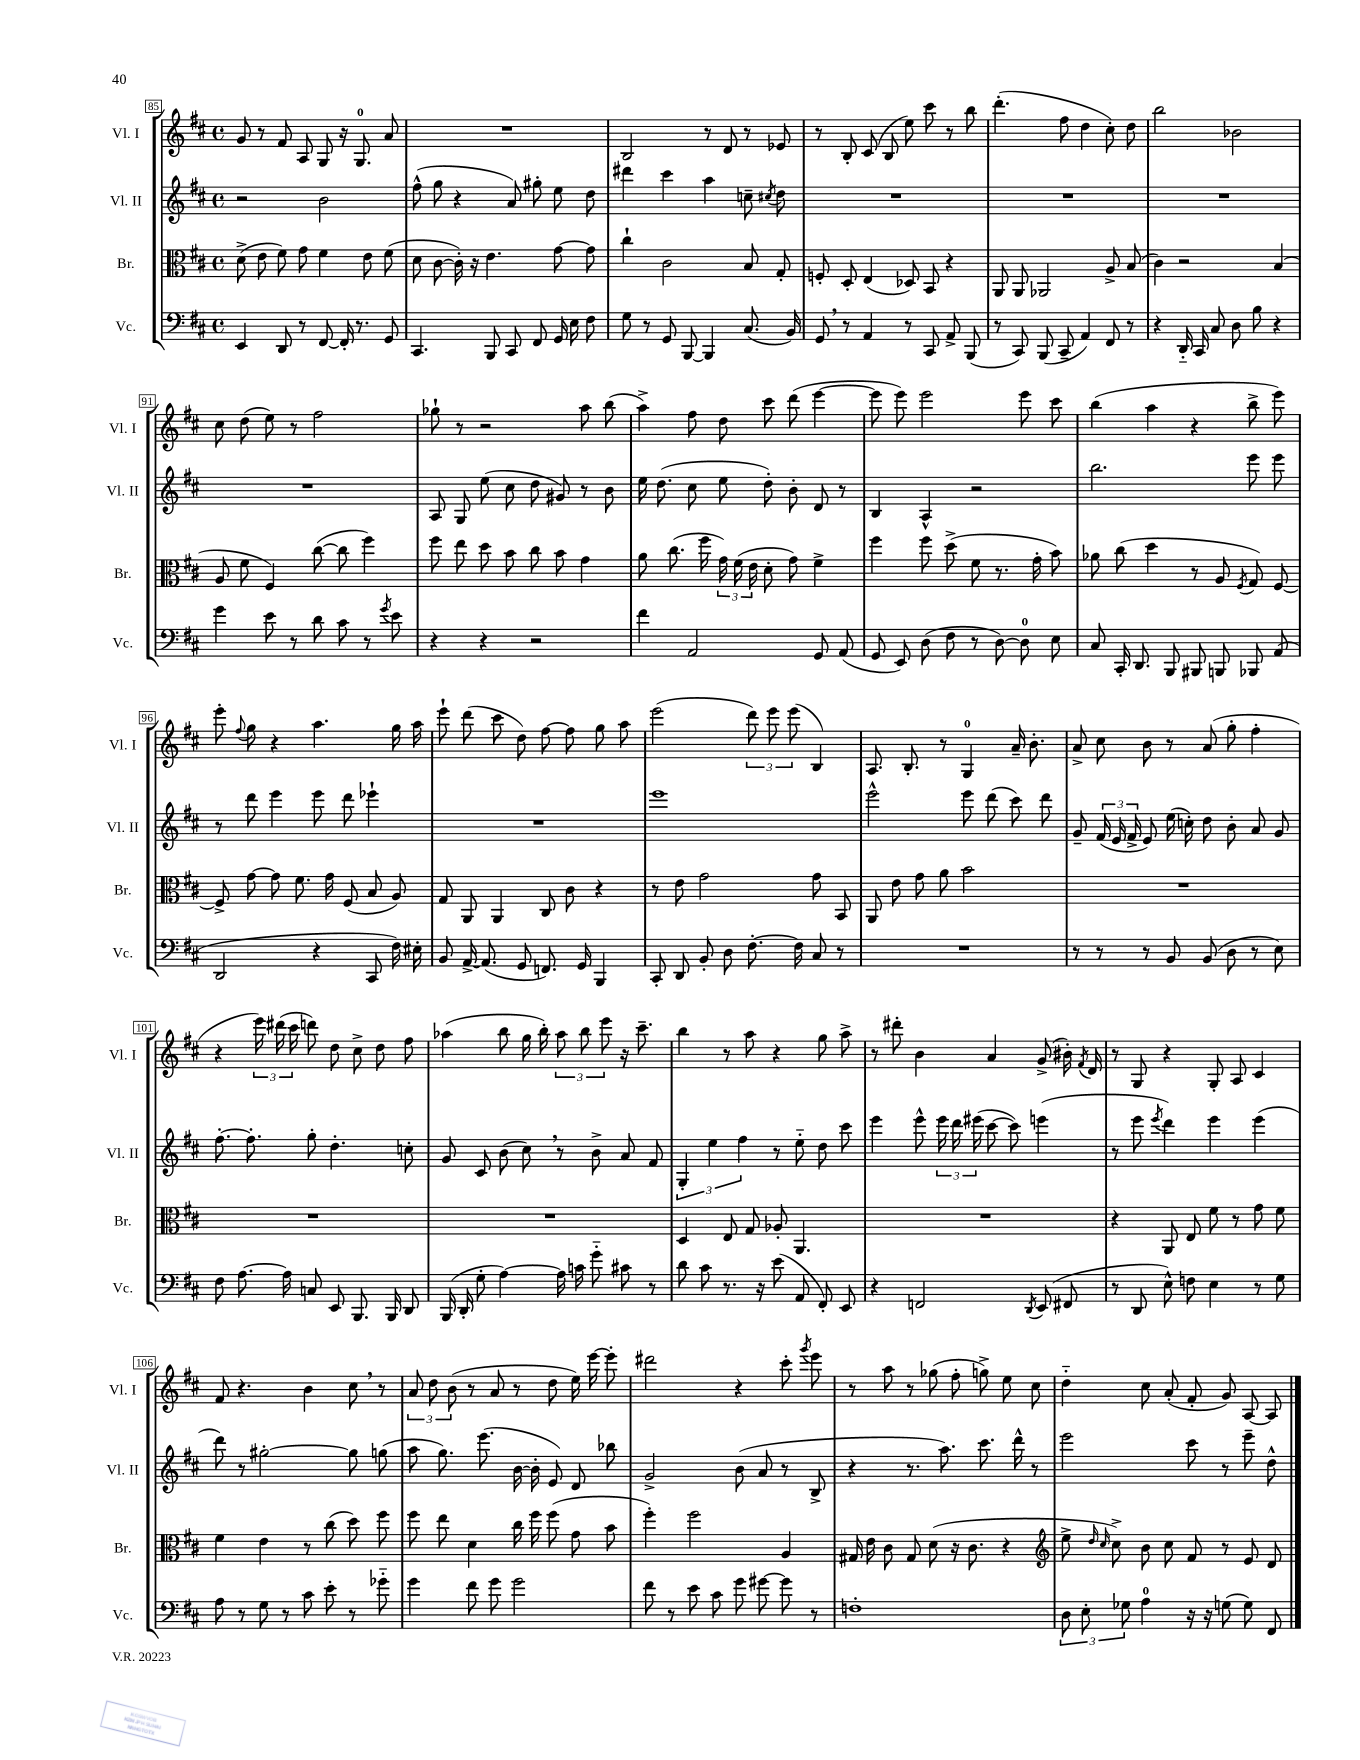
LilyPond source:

<<
\new StaffGroup <<
\new Staff = "s0" \with { instrumentName = "Vl. I" shortInstrumentName = "Vl. I" } {
    \clef treble \key d \major \defaultTimeSignature \time 4/4
    \autoBeamOff g'8 r8 fis'8 a8 g8 r16 g8.-0 a'8 |
    R1 |
    b2 r8 d'8 r8 ees'8 |
    r8 b8-. cis'8( b8 e''8) cis'''8 r8 b''8 |
    d'''4.-.( fis''8 d''4 cis''8-.) d''8 |
    b''2 bes'2 |
    cis''8 d''8( e''8) r8 fis''2 |
    ges''8-! r8 r2 a''8 b''8( |
    a''4->) fis''8 d''8 cis'''8 d'''8( e'''4~ |
    e'''8 e'''8) e'''2 e'''8 cis'''8 |
    b''4( a''4 r4 b''8-> e'''8) |
    e'''8-. \appoggiatura { fis''8 } g''8 r4 a''4. g''16 a''16 |
    e'''8-! d'''8( cis'''8 d''8) fis''8~ fis''8 g''8 a''8 |
    e'''2( \tuplet 3/2 { d'''8) e'''8 e'''8( } b4) |
    a8. b8.-. r8 g4-0 a'16-- b'8.-. |
    a'8-> cis''8 b'8 r8 a'8( g''8-. fis''4-. |
    r4 \tuplet 3/2 { e'''16) dis'''16( cis'''16 } d'''8) d''8 cis''8-> d''8 fis''8 |
    aes''4( b''8 g''16 b''16-.) \tuplet 3/2 { aes''8 b''8 e'''8 } r16 cis'''8.-- |
    b''4 r8 a''8 r4 g''8 a''8-> |
    r8 dis'''8-. b'4 a'4 g'8->( bis'16-.) \acciaccatura { fis'8 } d'16 |
    r8 g8 r4 g8-. a8 cis'4 |
    fis'8 r4. b'4 cis''8 \breathe r8 |
    \tuplet 3/2 { a'8 d''8 b'8( } r8 a'8 r8 d''8 e''16) e'''16~ e'''8-. |
    dis'''2 r4 cis'''8-. \acciaccatura { g'''8 } e'''8 |
    r8 a''8 r8 ges''8( fis''8-. g''8->) e''8 cis''8 |
    d''4-_ cis''8 a'8-.( fis'8-. g'8) a8~ a8 \bar "|." |
}
\new Staff = "s1" \with { instrumentName = "Vl. II" shortInstrumentName = "Vl. II" } {
    \clef treble \key d \major \defaultTimeSignature \time 4/4
    \autoBeamOff r2 b'2 |
    fis''8-^( g''8 r4 a'8) gis''8-. e''8 d''8 |
    dis'''4 cis'''4 a''4 c''8-- \acciaccatura { cis''8 } d''8 |
    R1 |
    R1 |
    R1 |
    R1 |
    a8 g8 e''8( cis''8 d''8 gis'8) r8 b'8 |
    e''16 d''8.( cis''8 e''8 d''8-.) b'8-. d'8 r8 |
    b4 a4-^ r2 |
    b''2. e'''8 e'''8 |
    r8 d'''8 e'''4 e'''8 d'''8 ees'''4-! |
    R1 |
    e'''1 |
    e'''2-^ e'''8 d'''8( cis'''8) d'''8 |
    g'8-- \tuplet 3/2 { fis'16( e'16 fis'16-> } e'8) e''16( c''16-.) d''8 b'8-. a'8 g'8 |
    fis''8.~-. fis''8.-. g''8-. d''4.-. c''8-. |
    g'8 cis'8 b'8( cis''8) \breathe r8 b'8-> a'8 fis'8 |
    \tuplet 3/2 { g4-. e''4 fis''4 } r8 e''8-_ d''8 cis'''8 |
    e'''4 e'''8-^ \tuplet 3/2 { e'''16 d'''16 eis'''16( } cis'''8~ cis'''8) e'''4( |
    r8 e'''8 \acciaccatura { e'''8 } d'''4) e'''4 e'''4( |
    d'''8) r8 gis''2~-. gis''8 g''8( |
    a''8 g''8.) e'''8.( b'16~ b'16-. e'8) d'8 bes''8 |
    g'2-> b'8( a'8 r8 b8-> |
    r4 r8. a''8.) cis'''8. d'''16-^ r8 |
    e'''2 cis'''8 r8 e'''8-- d''8-^ \bar "|." |
}
\new Staff = "s2" \with { instrumentName = "Br." shortInstrumentName = "Br." } {
    \clef alto \key d \major \defaultTimeSignature \time 4/4
    \autoBeamOff d'8->( e'8 fis'8) g'8 fis'4 e'8 fis'8( |
    d'8 cis'8~ cis'16-.) r16 e'4. g'8~ g'8 |
    cis''4-! cis'2 b8 g8-. |
    f8-. d8-. e4( des8) b,8 r4 |
    a,8 a,8 aes,2 a8-> b8( |
    cis'4) r2 b4( |
    a8 fis'8 fis4) cis''8~( cis''8 fis''4) |
    fis''8 e''8 d''8 b'8 cis''8 b'8 g'4 |
    a'8 cis''8.( fis''16 \tuplet 3/2 { g'16) fis'16( e'16 } d'8-. g'8) fis'4-> |
    fis''4 fis''8 d''8->( fis'8 r8. g'16-. b'8) |
    aes'8 cis''8( d''4 r8 a8 \acciaccatura { fis8 } g8) fis8~ |
    fis8-> g'8~ g'8 fis'8. g'16 fis8( b8 a8) |
    g8 a,8 a,4 cis8 cis'8 r4 |
    r8 e'8 g'2 g'8 b,8 |
    a,8 e'8 g'8 a'8 b'2 |
    R1 |
    R1 |
    R1 |
    d4 e8 g8 aes8-. a,4. |
    R1 |
    r4 a,8 e8 fis'8 r8 g'8 fis'8 |
    fis'4 e'4 r8 cis''8( d''8) fis''8 |
    fis''8 e''8 d'4 cis''16 fis''16 fis''8( g'8 b'8 |
    fis''4-.) fis''2 a4 |
    gis16 e'16 cis'8 gis8 d'8( r16 cis'8. r4 |
    \clef treble e''8-> \grace { d''16 cis''16 } cis''8->) b'8 cis''8 fis'8 r8 e'8 d'8 \bar "|." |
}
\new Staff = "s3" \with { instrumentName = "Vc." shortInstrumentName = "Vc." } {
    \clef bass \key d \major \defaultTimeSignature \time 4/4
    \autoBeamOff e,4 d,8 r8 fis,8~ fis,16-. r8. g,8 |
    cis,4. b,,8 cis,8 fis,8 g,16 e16 fis8 |
    g8 r8 g,8 b,,8~ b,,4 cis8.( b,16) |
    g,8 \breathe r8 a,4 r8 cis,8 a,8-> b,,8( |
    r8 cis,8) b,,8( cis,8-- a,4) fis,8 r8 |
    r4 d,16-_ cis,16 cis8 d8 b8 r4 |
    g'4 e'8 r8 d'8 cis'8 r8 \acciaccatura { g'8 } e'8 |
    r4 r4 r2 |
    fis'4 a,2 g,8 a,8( |
    g,8 e,8) d8( fis8 r8 d8~) d8-0 e8 |
    cis8 cis,16-. d,8. b,,8 bis,,8 b,,8 bes,,8 a,8( |
    d,2 r4 cis,8 fis16) eis16-. |
    b,8 a,16~-> a,8.( g,8 f,8.) g,16 b,,4 |
    cis,8-. d,8 b,8-. d8 fis8.~-. fis16 cis8 r8 |
    R1 |
    r8 r8 r8 b,8 b,8( d8 r8 e8) |
    fis8 a8.~ a16 c8 e,8 b,,8. b,,16 d,8 |
    b,,16( d,16-. g8-. a4~) a16 c'16 g'8-_ cis'8 r8 |
    d'8 cis'8 r8. r16 e'8( a,8 fis,8-.) e,8 |
    r4 f,2 \acciaccatura { d,8 } e,8( fis,8 |
    r8 d,8 e8-^) f8 e4 r8 g8 |
    a8 r8 g8 r8 cis'8 e'8-. r8 ges'8-_ |
    g'4 fis'8 g'8 g'2 |
    fis'8 r8 e'8 cis'8 g'8 gis'8~ gis'8 r8 |
    f1-. |
    \tuplet 3/2 { d8 e8-. ges8 } a4-0 r16 r16 g8( g8) fis,8 \bar "|." |
}
>>
>>
\layout { \context { \Score currentBarNumber = #85 \override BarNumber.stencil = #(make-stencil-boxer 0.1 0.3 ly:text-interface::print) } }
